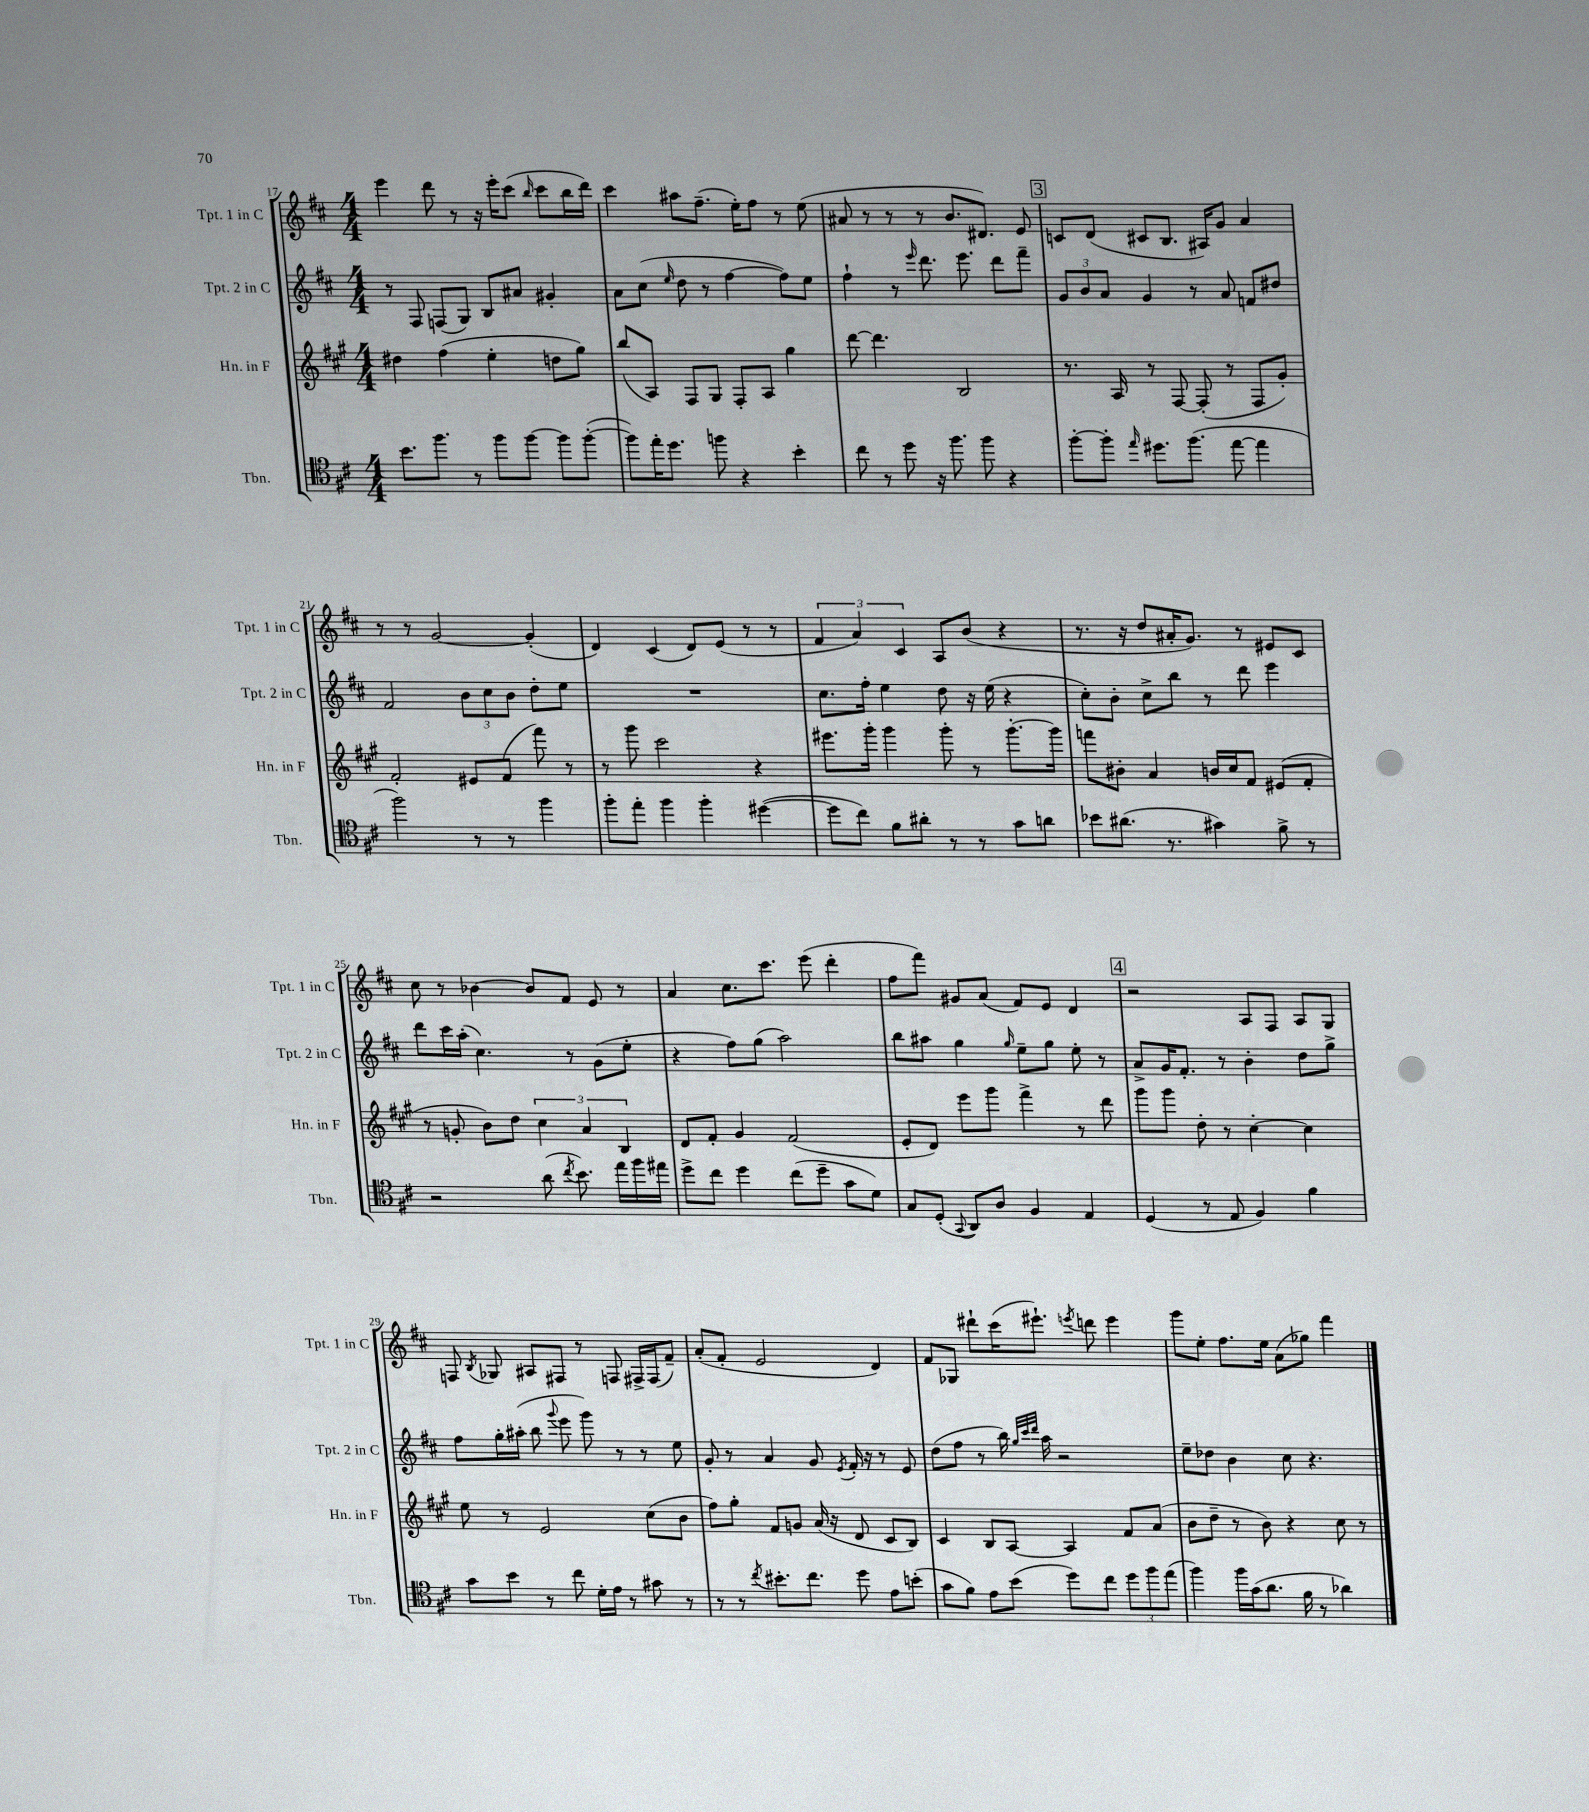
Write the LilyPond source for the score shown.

<<
\new StaffGroup <<
\new Staff = "s0" \with { instrumentName = "Tpt. 1 in C" shortInstrumentName = "Tpt. 1 in C" } {
    \clef treble \key d \major \numericTimeSignature \time 4/4
    \autoBeamOff e'''4 d'''8 r8 r16 e'''16[-. cis'''8]( \grace { b''16 } cis'''8[ b''16 d'''16]) |
    cis'''4 ais''8[ fis''8.]--( e''16[-.) fis''8] r8 e''8( |
    ais'8 r8 r8 r8 b'8.[ dis'8.]) e'8 |
    \mark \markup { \box "3" } c'8[ d'8]( cis'8[ b8.] ais16[) g'8] a'4 |
    r8 r8 g'2~ g'4-.( |
    d'4) cis'4( d'8[) e'8]( r8 r8 |
    \tuplet 3/2 { fis'4 a'4) cis'4 } a8[ b'8]( r4 |
    r8. r16 d''8[ ais'16-. g'8.]) r8 eis'8[ cis'8] |
    cis''8 r8 bes'4~ bes'8[ fis'8] e'8 r8 |
    a'4 cis''8.[ cis'''8.] e'''8( d'''4-. |
    fis''8[ fis'''8]) gis'8[ a'8]( fis'8[) e'8] d'4 |
    \mark \markup { \box "4" } r2 a8[ fis8] a8[ g8] |
    f8 \acciaccatura { b8 } ges8 ais8[ fis8] r8 f8 fis16[-> fis16( fis'8]--) |
    a'8[-.( fis'8]-. e'2 d'4) |
    fis'8[ ges8] dis'''8[-! cis'''16( eis'''8.]-!) \acciaccatura { e'''8 } d'''8 e'''4 |
    g'''8[ e''8]-. fis''8.[ e''16] a'8[( ges''8]) fis'''4 \bar "|." |
}
\new Staff = "s1" \with { instrumentName = "Tpt. 2 in C" shortInstrumentName = "Tpt. 2 in C" } {
    \clef treble \key d \major \numericTimeSignature \time 4/4
    \autoBeamOff r8 fis8 f8[( g8]) b8[ ais'8] gis'4-. |
    a'8[ cis''8]( \grace { e''16 } d''8 r8 fis''4~ fis''8[) e''8] |
    fis''4-! r8 \grace { e'''16 } d'''8. e'''8. d'''8[ fis'''8]-- |
    \mark \markup { \box "3" } \tuplet 3/2 { g'8[ b'8 a'8] } g'4 r8 a'8 f'8[ dis''8] |
    fis'2 \tuplet 3/2 { b'8[ cis''8 b'8] } d''8[-. e''8] |
    R1 |
    cis''8.[ fis''16]-. e''4 d''8 r16 e''16( r4 |
    cis''8[-.) b'8]-. cis''8[-> b''8] r8 d'''8 e'''4 |
    d'''8[ cis'''16 a''16]-.( cis''4.) r8 g'8[( e''8]-. |
    r4 fis''8[) g''8]( a''2) |
    b''8[ ais''8] g''4 \grace { g''16 } e''8[-- g''8] e''8-. r8 |
    \mark \markup { \box "4" } a'8[-> g'16 fis'8.]-. r8 b'4-. d''8[ g''8]-> |
    fis''8[ g''16-. ais''16]-.( b''8 \appoggiatura { g'''8 } e'''8 g'''8) r8 r8 e''8 |
    g'8-. r8 a'4 g'8 \acciaccatura { e'8 } fis'16-. r16 r8 e'8 |
    d''8[( fis''8] r8 b''16) \grace { g''32[ cis'''32 d'''32] } a''16 r2 |
    e''8[-- des''8] b'4 cis''8 r4. \bar "|." |
}
\new Staff = "s2" \with { instrumentName = "Hn. in F" shortInstrumentName = "Hn. in F" } {
    \clef treble \key a \major \numericTimeSignature \time 4/4
    \autoBeamOff dis''4 fis''4( e''4-. d''8[ gis''8]) |
    b''8[( a8]) fis8[ gis8] fis8[-. a8] gis''4 |
    d'''8~ d'''4. b2 |
    \mark \markup { \box "3" } r8. a16 r8 fis8~ fis8-.( r8 fis8[ gis'8]-.) |
    fis'2-. eis'8[ fis'8]( fis'''8) r8 |
    r8 gis'''8 cis'''2 r4 |
    eis'''8.[ gis'''16]-. gis'''4 gis'''8-. r8 gis'''8.[~-. gis'''16] |
    f'''8[ bis'8]-. a'4 b'16[ cis''16 fis'8] eis'8[( fis'8]-. |
    r8 g'8-. b'8[) d''8] \tuplet 3/2 { cis''4 a'4 b4 } |
    d'8[ fis'8]-. gis'4 fis'2( |
    e'8[-. d'8]) e'''8[ gis'''8] fis'''4-> r8 d'''8 |
    \mark \markup { \box "4" } gis'''8[ gis'''8] d''8-. r8 cis''4~-. cis''4 |
    e''8 r8 e'2 cis''8[( b'8] |
    fis''8[) gis''8]-. fis'8[ g'8] a'16( r16 d'8 cis'8[ b8]) |
    cis'4 b8[ a8]~ a4 fis'8[ a'8]( |
    b'8[ d''8]-- r8 b'8) r4 cis''8 r8 \bar "|." |
}
\new Staff = "s3" \with { instrumentName = "Tbn." shortInstrumentName = "Tbn." } {
    \clef tenor \key d \major \numericTimeSignature \time 4/4
    \autoBeamOff b'8.[ fis''8.] r8 fis''8[ fis''8]~ fis''8[ fis''8]~-.( |
    fis''8[) e''16-. d''8.] f''8 r4 b'4-. |
    cis''8 r8 d''8 r16 fis''8. fis''8 r4 |
    \mark \markup { \box "3" } fis''8[~-. fis''8]-. \grace { e''16 } dis''8.[ fis''8.]( e''8~ e''4 |
    fis''2) r8 r8 fis''4 |
    fis''8[-. e''8]-. fis''4 fis''4-. dis''4~( |
    dis''8[ cis''8]) fis'8[ ais'8]-. r8 r8 g'8[ a'8] |
    bes'8[ ais'8.]( r8. gis'4) fis'8-> r8 |
    r2 a'8( \acciaccatura { cis''8 } b'8.) e''16[ fis''16 eis''16] |
    d''8[-> cis''8] d''4 cis''8[( d''8]-- g'8[ d'8]) |
    g8[ d8]-.( \appoggiatura { g,8 } a,8[) a8] fis4 e4 |
    \mark \markup { \box "4" } d4( r8 e8 fis4) fis'4 |
    g'8[ b'8] r8 cis''8 d'16[-. e'16] r8 gis'8 r8 |
    r8 r8 \acciaccatura { cis''8 } bis'8.[-. cis''8.] d''8 e'8[ b'8]-.( |
    g'8[ fis'8]) e'8[ b'8]( d''8[) cis''8] \tuplet 3/2 { d''8[ fis''8 e''8]( } |
    fis''4) fis''16[ g'16( a'8.] fis'16 r8 aes'4) \bar "|." |
}
>>
>>
\layout { \context { \Score currentBarNumber = #17 } }
